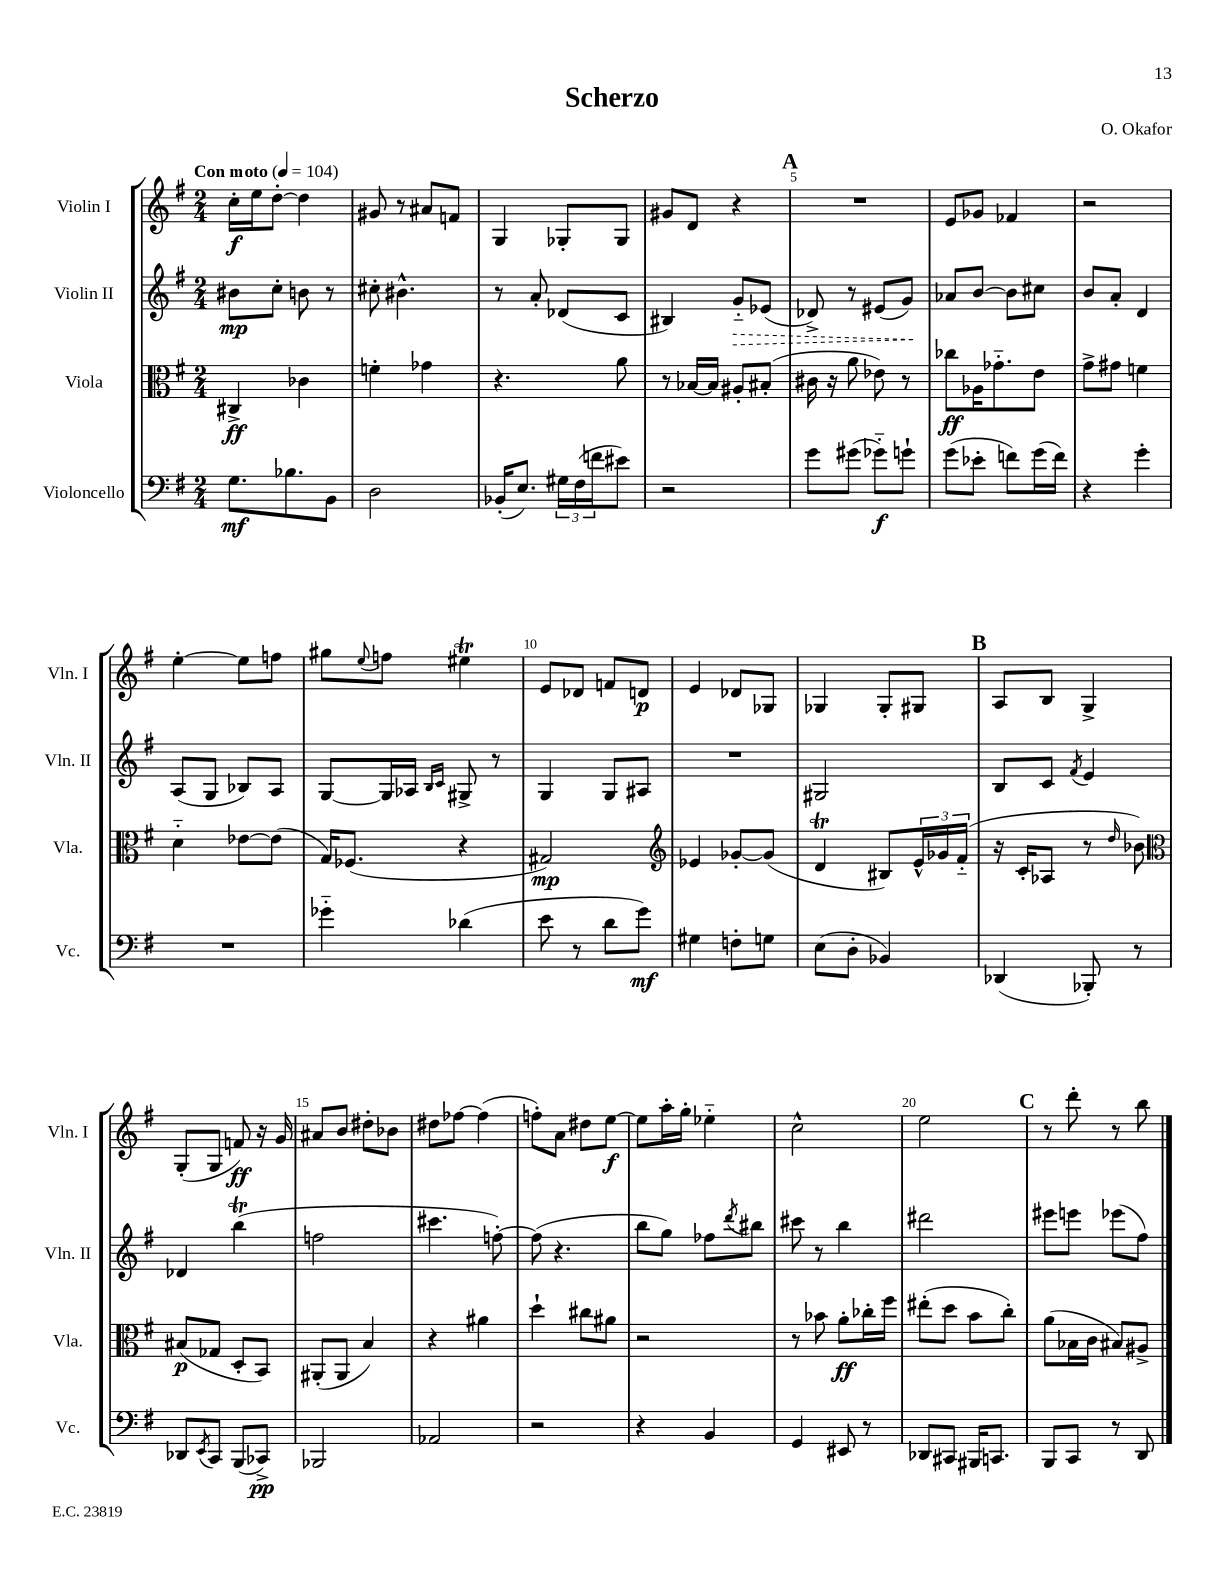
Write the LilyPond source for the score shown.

\header { title = "Scherzo" composer = "O. Okafor" }
<<
\new StaffGroup <<
\new Staff = "s0" \with { instrumentName = "Violin I" shortInstrumentName = "Vln. I" } {
    \clef treble \key g \major \numericTimeSignature \time 2/4 \tempo "Con moto" 4 = 104
    c''16-.\f e''16 d''8~-. d''4 |
    gis'8 r8 ais'8 f'8 |
    g4 ges8-. ges8 |
    gis'8 d'8 r4 |
    \mark \markup { \bold "A" } R2 |
    e'8 ges'8 fes'4 |
    r2 |
    e''4~-. e''8 f''8 |
    gis''8 \appoggiatura { e''8 } f''8 eis''4\trill |
    e'8 des'8 f'8 d'8\p |
    e'4 des'8 ges8 |
    ges4 ges8-. gis8 |
    \mark \markup { \bold "B" } a8 b8 g4-> |
    g8-.( g8 f'8\ff) r16 g'16 |
    ais'8 b'8 dis''8-. bes'8 |
    dis''8 fes''8~ fes''4( |
    f''8-.) a'8 dis''8 e''8~\f |
    e''8 a''16-. g''16-. ees''4-_ |
    c''2-^ |
    e''2 |
    \mark \markup { \bold "C" } r8 d'''8-. r8 b''8 \bar "|." |
}
\new Staff = "s1" \with { instrumentName = "Violin II" shortInstrumentName = "Vln. II" } {
    \clef treble \key g \major \numericTimeSignature \time 2/4
    bis'8\mp c''8-. b'8 r8 |
    cis''8-. bis'4.-^ |
    r8 a'8-. des'8( c'8 |
    bis4) \once \override Hairpin.style = #'dashed-line g'8-_\> ees'8( |
    \mark \markup { \bold "A" } des'8->) r8 eis'8( g'8\!) |
    aes'8 b'8~ b'8 cis''8 |
    b'8 a'8-. d'4 |
    a8( g8 bes8) a8 |
    g8~ g16 aes16 \grace { b16 c'16 } gis8-> r8 |
    g4 g8 ais8 |
    R2 |
    gis2 |
    \mark \markup { \bold "B" } b8 c'8 \acciaccatura { fis'8 } e'4 |
    des'4 b''4\trill( |
    f''2 |
    cis'''4. f''8~-.) |
    f''8( r4. |
    b''8 g''8) fes''8 \acciaccatura { d'''8 } bis''8 |
    cis'''8 r8 b''4 |
    dis'''2 |
    \mark \markup { \bold "C" } eis'''8 e'''8 ees'''8( fis''8) \bar "|." |
}
\new Staff = "s2" \with { instrumentName = "Viola" shortInstrumentName = "Vla." } {
    \clef alto \key g \major \numericTimeSignature \time 2/4
    cis4->\ff ces'4 |
    f'4-. ges'4 |
    r4. a'8 |
    r8 bes16~ bes16 ais8-. bis8-.( |
    \mark \markup { \bold "A" } cis'16 r16 a'8 ees'8) r8 |
    ces''8\ff aes16 ges'8.-_ e'8 |
    g'8-> gis'8 f'4 |
    d'4-_ ees'8~ ees'8( |
    g16) fes8.( r4 |
    gis2\mp) |
    \clef treble ees'4 ges'8~-. ges'8( |
    d'4\trill bis8) \tuplet 3/2 { e'16-^ ges'16 fis'16-_( } |
    \mark \markup { \bold "B" } r16 c'16-. aes8 r8 \grace { d''16 } bes'8) |
    \clef alto bis8\p( ges8 d8-. b,8) |
    ais,8-.( ais,8 b4) |
    r4 ais'4 |
    d''4-! cis''8 ais'8 |
    r2 |
    r8 bes'8 a'8-.\ff ces''16-. fis''16 |
    eis''8-.( d''8 b'8 c''8-.) |
    \mark \markup { \bold "C" } a'8( bes16 c'16 bis8) ais8-> \bar "|." |
}
\new Staff = "s3" \with { instrumentName = "Violoncello" shortInstrumentName = "Vc." } {
    \clef bass \key g \major \numericTimeSignature \time 2/4
    g8.\mf bes8. b,8 |
    d2 |
    bes,16-.( e8.) \tuplet 3/2 { gis16 fis16( f'16 } eis'8) |
    r2 |
    \mark \markup { \bold "A" } g'8 gis'8( ges'8-_\f) g'8-! |
    g'8( ees'8-. f'8) g'16( f'16) |
    r4 g'4-. |
    R2 |
    ges'4-_ des'4( |
    e'8 r8 d'8 g'8\mf) |
    gis4 f8-. g8 |
    e8( d8-. bes,4) |
    \mark \markup { \bold "B" } des,4( bes,,8-.) r8 |
    des,8 \acciaccatura { e,8 } c,8 b,,8( ces,8->\pp) |
    bes,,2 |
    aes,2 |
    r2 |
    r4 b,4 |
    g,4 eis,8 r8 |
    des,8 cis,8 bis,,16 c,8. |
    \mark \markup { \bold "C" } b,,8 c,8 r8 d,8 \bar "|." |
}
>>
>>
\layout { \context { \Score \override BarNumber.break-visibility = ##(#f #t #t) barNumberVisibility = #(every-nth-bar-number-visible 5) } }
